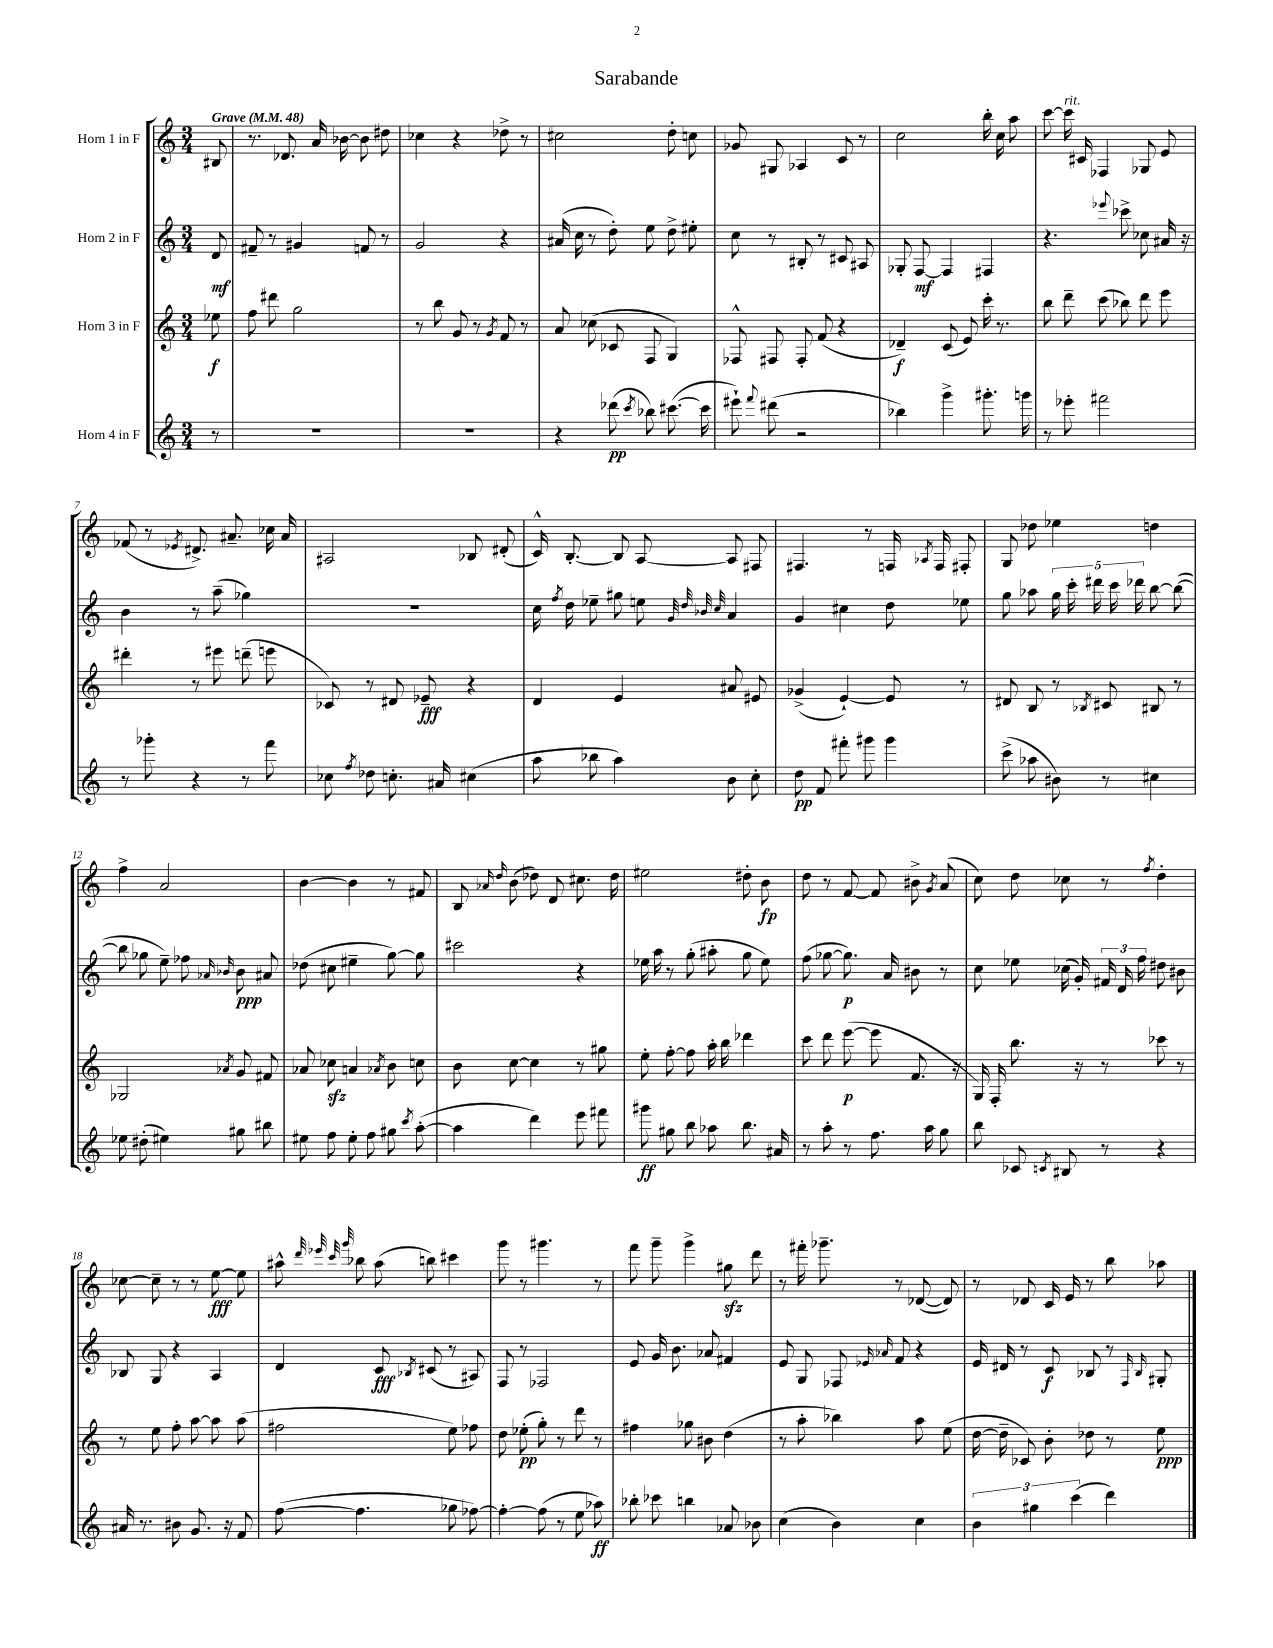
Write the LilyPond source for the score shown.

\header { title = "Sarabande" }
<<
\new StaffGroup <<
\new Staff = "s0" \with { instrumentName = "Horn 1 in F" } {
    \clef treble \key c \major \numericTimeSignature \time 3/4 \partial 8 \tempo "Grave" 4 = 48
    \autoBeamOff bis8 |
    r8. des'8. a'16 bes'16~ bes'8 dis''8 |
    ces''4 r4 des''8-> r8 |
    cis''2 d''8-. c''8 |
    ges'8 gis8 aes4 c'8 r8 |
    c''2 b''16-. c''16 a''8 |
    c'''8~ c'''16^\markup { \italic "rit." } cis'16 fes4 ges8 e'8 |
    fes'8( r8 \acciaccatura { ees'8 } dis'8.->) ais'8.-- ces''16 ais'16 |
    ais2 bes8 dis'8-.( |
    c'16-^) b8.~-. b8 a8~ a8 fis8 |
    fis4. r8 f16 \acciaccatura { aes8 } f16 fis8-. |
    g8 des''8 ees''4 d''4 |
    f''4-> a'2 |
    b'4~ b'4 r8 fis'8 |
    b8 \grace { aes'16 d''16 } b'8( des''8) d'8 cis''8. des''16 |
    eis''2 dis''8-. b'8\fp |
    d''8 r8 f'8~ f'8 bis'8-> \acciaccatura { g'8 } a'8( |
    c''8) d''8 ces''8 r8 \acciaccatura { f''8 } d''4-. |
    ces''8~ ces''8-- r8 r8 e''8~\fff e''8 |
    ais''8-^ \grace { d'''32 ees'''32 c'''32 g'''32 } bes''8 ais''8( b''8) cis'''4 |
    g'''8 r8 gis'''4. r8 |
    f'''8 g'''8-- g'''4-> gis''8\sfz d'''8 |
    r8 fis'''16-. ges'''8.-- r8 des'8~( des'8) |
    r8 des'8 c'16 e'16 r8 b''8 aes''8 \bar "|." |
}
\new Staff = "s1" \with { instrumentName = "Horn 2 in F" } {
    \clef treble \key c \major \numericTimeSignature \time 3/4 \partial 8
    \autoBeamOff d'8\mf |
    fis'8-- r8 gis'4 f'8 r8 |
    g'2 r4 |
    ais'16( c''16 r8 d''8-.) e''8 d''8-> eis''8-. |
    c''8 r8 bis8-. r8 cis'8 ais8 |
    ges8-. f8~\mf f4 fis4 |
    r4. \appoggiatura { ees'''8 } ces'''8-> ces''8 ais'16 r16 |
    b'4 r8 a''8--( ges''4) |
    R2. |
    c''16 \acciaccatura { f''8 } d''16 ees''8-- gis''8 e''8 \grace { g'32 d''32 bes'32 c''32 } a'4 |
    g'4 cis''4 d''8 ees''8 |
    g''8 aes''8 \tuplet 5/4 { g''16 c'''16-. dis'''16 c'''16 des'''16 } b''8~ b''8~( |
    b''8 ges''8 e''8--) fes''8 \grace { aes'16 bes'16 } bes'8\ppp ais'8 |
    des''8( cis''8 eis''4-- g''8~) g''8 |
    cis'''2 r4 |
    ees''16 a''16 r8 g''8-.( ais''8-. g''8 ees''8) |
    f''8( ges''8~ ges''8.\p) a'16 bis'8 r8 |
    c''8 ees''8 ces''16( g'16-.) \tuplet 3/2 { fis'16 d'16 f''16 } dis''8 bis'8 |
    bes8 g8 r4 a4 |
    d'4 c'8\fff \acciaccatura { bes8 } cis'8( r8 ais8) |
    f8 r8 fes2 |
    e'8 g'16 b'8. aes'8 fis'4 |
    e'8 g8 fes8 \grace { ees'16 aes'16 } f'8 r4 |
    e'16 dis'16 r8 c'8\f bes8 r8 \grace { f16 bes16 } gis8-. \bar "|." |
}
\new Staff = "s2" \with { instrumentName = "Horn 3 in F" } {
    \clef treble \key c \major \numericTimeSignature \time 3/4 \partial 8
    \autoBeamOff ees''8\f |
    f''8 dis'''8 g''2 |
    r8 b''8 g'8 r8 \acciaccatura { g'8 } f'8 r8 |
    a'8 ces''8( ces'8 f8 g4) |
    fes8-^ fis8 fis8-. f'8( r4 |
    des'4--\f) c'8( e'8) c'''16-. r8. |
    b''8 d'''8-- c'''8( bes''8) d'''8 e'''8 |
    dis'''4-. r8 eis'''8 d'''8--( e'''8 |
    ces'8) r8 dis'8 ees'8--\fff r4 |
    d'4 e'4 ais'8 eis'8 |
    ges'4->( e'4~-!) e'8 r8 |
    dis'8 b8 r8 \acciaccatura { bes8 } cis'8 bis8 r8 |
    ges2 \acciaccatura { aes'8 } g'8 fis'8 |
    aes'8 ces''8\sfz a'4 \acciaccatura { aes'8 } b'8 c''8 |
    b'8 c''8~ c''4 r8 gis''8 |
    e''8-. f''8~-. f''8 a''16-. b''16 des'''4 |
    c'''8 d'''8 e'''8~\p( e'''8 f'8. r16 |
    g16) f16-. b''8. r16 r8 ces'''8 r8 |
    r8 e''8 f''8-. a''8~ a''8 a''8( |
    fis''2 e''8) fes''8 |
    d''8 ees''8-.\pp( g''8-.) r8 d'''8 r8 |
    fis''4 ges''8 bis'8 d''4( |
    r8 a''8-. bes''4) a''8 e''8( |
    d''16~ d''16-- ces'8) b'8-. des''8 r8 e''8\ppp \bar "|." |
}
\new Staff = "s3" \with { instrumentName = "Horn 4 in F" } {
    \clef treble \key c \major \numericTimeSignature \time 3/4 \partial 8
    \autoBeamOff r8 |
    R2. |
    R2. |
    r4 des'''8\pp( \acciaccatura { c'''8 } bes''8) cis'''8.~( cis'''16 |
    eis'''8-!) \appoggiatura { f'''8 } dis'''8( r2 |
    bes''4) g'''4-> gis'''8.-. g'''16 |
    r8 ees'''8-. fis'''2 |
    r8 ges'''8-. r4 r8 f'''8 |
    ces''8 \acciaccatura { f''8 } des''8 c''8.-. ais'16 cis''4( |
    a''8 bes''8 a''4) b'8 c''8-. |
    d''8\pp f'8 fis'''8-. gis'''8 gis'''4 |
    c'''8->( aes''8 bis'8) r8 cis''4 |
    ees''8 dis''8-.( eis''4) gis''8 bis''8 |
    eis''8 f''8 eis''8-. f''8 gis''8 \acciaccatura { c'''8 } a''8~-.( |
    a''4 d'''4) e'''8 fis'''8 |
    gis'''8\ff gis''8 b''8 aes''8 b''8. ais'16 |
    r8 a''8-. r8 f''8. a''16 g''8 |
    b''8 ces'8 \acciaccatura { c'8 } bis8 r8 r4 |
    ais'16 r8. bis'8 g'8. r16 f'8 |
    f''8~( f''4. ges''8 fes''8~) |
    fes''4~-. fes''8( r8 e''8 aes''8\ff) |
    bes''8-. ces'''8 b''4 aes'8 bes'8 |
    c''4( b'4) c''4 |
    \tuplet 3/2 { b'4 gis''4 c'''4( } d'''4) \bar "|." |
}
>>
>>
